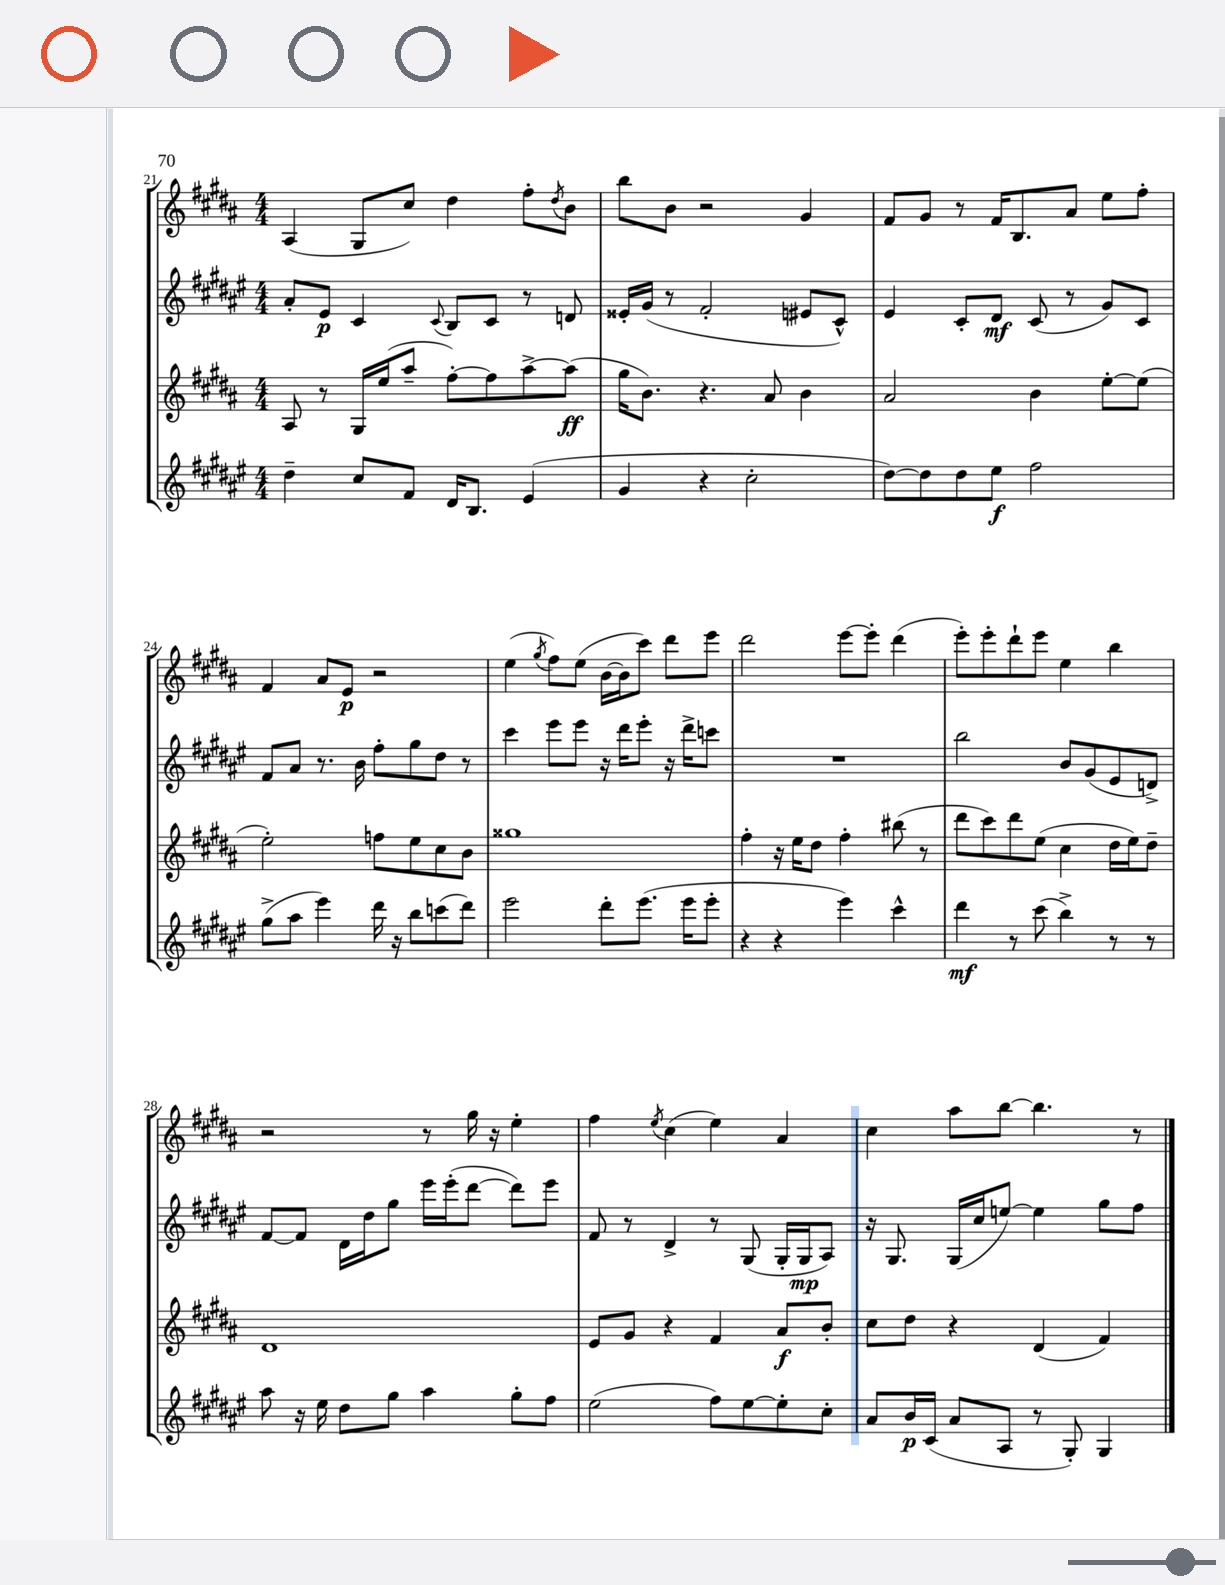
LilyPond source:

<<
\new StaffGroup <<
\new Staff = "s0" {
    \clef treble \key b \major \numericTimeSignature \time 4/4
    ais4( gis8 cis''8) dis''4 fis''8-. \acciaccatura { dis''8 } b'8 |
    b''8 b'8 r2 gis'4 |
    fis'8 gis'8 r8 fis'16 b8. ais'8 e''8 fis''8-. |
    fis'4 ais'8 e'8\p r2 |
    e''4( \acciaccatura { gis''8 } fis''8) e''8( b'16~ b'16 cis'''8) dis'''8 e'''8 |
    dis'''2 e'''8~ e'''8-. dis'''4( |
    e'''8-.) e'''8-. dis'''8-! e'''8 e''4 b''4 |
    r2 r8 gis''16 r16 e''4-. |
    fis''4 \acciaccatura { e''8 } cis''4( e''4) ais'4 |
    cis''4 ais''8 b''8~ b''4. r8 \bar "|." |
}
\new Staff = "s1" {
    \clef treble \key fis \major \numericTimeSignature \time 4/4
    ais'8-. eis'8\p cis'4 \appoggiatura { cis'8 } b8 cis'8 r8 d'8 |
    eisis'16-. gis'16( r8 fis'2-. eis'8 cis'8-^) |
    eis'4 cis'8-. dis'8\mf cis'8( r8 gis'8) cis'8 |
    fis'8 ais'8 r8. b'16 fis''8-. gis''8 dis''8 r8 |
    cis'''4 eis'''8 eis'''8 r16 dis'''16 eis'''8-. r16 dis'''16-> c'''8 |
    R1 |
    b''2 b'8 gis'8( eis'8 d'8->) |
    fis'8~ fis'8 dis'16 dis''16 gis''8 eis'''16 eis'''16-.( dis'''8~ dis'''8) eis'''8 |
    fis'8 r8 dis'4-> r8 gis8( gis16-. gis16\mp ais8) |
    r16 gis8. gis16( cis''16 e''8~) e''4 gis''8 fis''8 \bar "|." |
}
\new Staff = "s2" {
    \clef treble \key b \major \numericTimeSignature \time 4/4
    ais8 r8 gis16 e''16( ais''8-- fis''8~-.) fis''8 ais''8~-> ais''8\ff( |
    gis''16 b'8.) r4. ais'8 b'4 |
    ais'2 b'4 e''8~-. e''8( |
    e''2-.) f''8 e''8 cis''8 b'8 |
    gisis''1 |
    fis''4-. r16 e''16 dis''8 fis''4-. bis''8( r8 |
    dis'''8 cis'''8) dis'''8 e''8( cis''4 dis''16 e''16) dis''8-- |
    dis'1 |
    e'8 gis'8 r4 fis'4 ais'8\f b'8-. |
    cis''8 dis''8 r4 dis'4( fis'4) \bar "|." |
}
\new Staff = "s3" {
    \clef treble \key fis \major \numericTimeSignature \time 4/4
    dis''4-- cis''8 fis'8 dis'16 b8. eis'4( |
    gis'4 r4 cis''2-. |
    dis''8~) dis''8 dis''8 eis''8\f fis''2 |
    gis''8->( ais''8 eis'''4) dis'''16 r16 b''8 c'''8( dis'''8) |
    eis'''2 dis'''8-. eis'''8.( eis'''16 eis'''8-. |
    r4 r4 eis'''4) cis'''4-^ |
    dis'''4\mf r8 cis'''8( b''4->) r8 r8 |
    ais''8 r16 eis''16 dis''8 gis''8 ais''4 gis''8-. fis''8 |
    eis''2( fis''8) eis''8~ eis''8-. cis''8-. |
    ais'8 b'16\p cis'16( ais'8 ais8 r8 gis8-.) gis4 \bar "|." |
}
>>
>>
\layout { \context { \Score currentBarNumber = #21 } }
